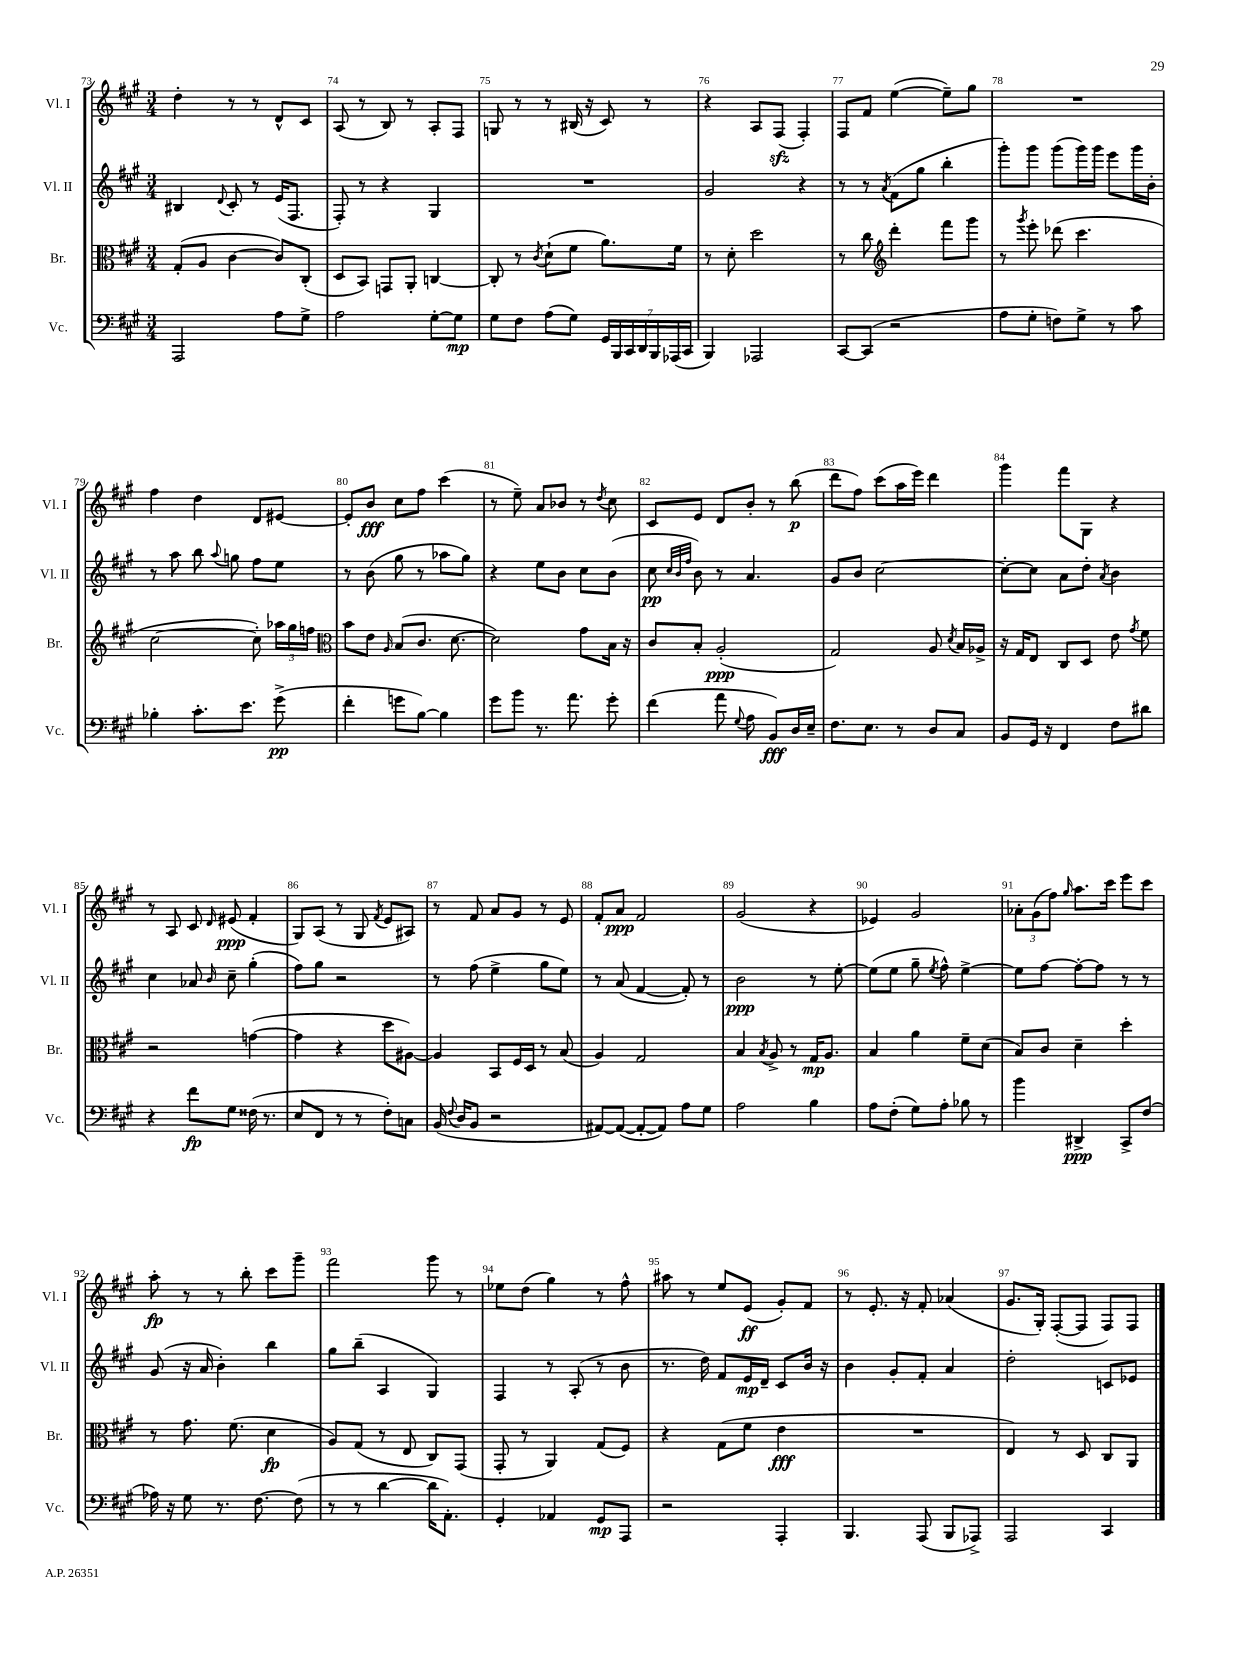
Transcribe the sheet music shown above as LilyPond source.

<<
\new StaffGroup <<
\new Staff = "s0" \with { instrumentName = "Vl. I" shortInstrumentName = "Vl. I" } {
    \clef treble \key a \major \numericTimeSignature \time 3/4
    \autoBeamOff d''4-. r8 r8 d'8[-^ cis'8] |
    a8( r8 b8) r8 a8[-. fis8] |
    g8 r8 r8 bis16( r16 cis'8) r8 |
    r4 a8[ fis8]\sfz( fis4-.) |
    fis8[ fis'8] e''4~( e''8[--) gis''8] |
    R2. |
    fis''4 d''4 d'8[ eis'8]~ |
    eis'8[-. b'8]\fff cis''8[ fis''8] cis'''4( |
    r8 e''8--) a'8[ bes'8] r8 \acciaccatura { d''8 } cis''8 |
    cis'8[ e'8] d'8[ b'8]-. r8 b''8\p( |
    d'''8[ fis''8]) cis'''8[( a''16 e'''16]) d'''4 |
    gis'''4 fis'''8[ gis8] r4 |
    r8 a8 cis'8 \grace { d'16 } eis'8\ppp( fis'4-. |
    gis8[) a8]( r8 gis8 \acciaccatura { fis'8 } e'8[ ais8]) |
    r8 fis'8 a'8[ gis'8] r8 e'8 |
    fis'8[-. a'8]\ppp fis'2 |
    gis'2( r4 |
    ees'4) gis'2 |
    \tuplet 3/2 { aes'8[-. gis'8( fis''8]) } \grace { gis''16 } a''8.[ cis'''16] e'''8[ cis'''8] |
    a''8-.\fp r8 r8 b''8-. cis'''8[ gis'''8]-- |
    fis'''2 gis'''8 r8 |
    ees''8[ d''8]( gis''4) r8 fis''8-^ |
    ais''8 r8 e''8[ e'8]\ff( gis'8[-.) fis'8] |
    r8 e'8.-. r16 fis'8-. aes'4( |
    gis'8.[ gis16]-.) fis8[~-.( fis8] fis8[) fis8] \bar "|." |
}
\new Staff = "s1" \with { instrumentName = "Vl. II" shortInstrumentName = "Vl. II" } {
    \clef treble \key a \major \numericTimeSignature \time 3/4
    \autoBeamOff bis4 \appoggiatura { d'8 } cis'8-. r8 e'16[( fis8.] |
    fis8-.) r8 r4 gis4 |
    R2. |
    gis'2 r4 |
    r8 r8 \acciaccatura { a'8 } fis'8[( gis''8] b''4-. |
    gis'''8[-.) gis'''8] gis'''8[( gis'''16) gis'''16] e'''8[ gis'''16 b'16]-. |
    r8 a''8 b''8 \appoggiatura { a''8 } g''8 fis''8[ e''8] |
    r8 b'8( gis''8 r8 aes''8[ gis''8]) |
    r4 e''8[ b'8] cis''8[ b'8]( |
    cis''8\pp \grace { cis''32[ b'32 fis''32] } b'8) r8 a'4. |
    gis'8[ b'8] cis''2~ |
    cis''8[~-. cis''8] a'8[ d''8]-. \acciaccatura { a'8 } b'4 |
    cis''4 aes'8 \grace { b'16 } cis''8-- gis''4-.( |
    fis''8[) gis''8] r2 |
    r8 fis''8( e''4-> gis''8[ e''8]) |
    r8 a'8( fis'4~ fis'8-.) r8 |
    b'2\ppp r8 e''8~-. |
    e''8[( e''8] gis''8-- \acciaccatura { e''8 } fis''8-^) e''4~-> |
    e''8[ fis''8]~ fis''8[~-. fis''8] r8 r8 |
    gis'8( r16 a'16 b'4-.) b''4 |
    gis''8[ b''8]--( a4 gis4) |
    fis4 r8 a8-.( r8 b'8 |
    r8. d''16) fis'8[ e'16\mp d'16]-- cis'8[ b'16] r16 |
    b'4 gis'8[-. fis'8]-. a'4 |
    d''2-. c'8[ ees'8] \bar "|." |
}
\new Staff = "s2" \with { instrumentName = "Br." shortInstrumentName = "Br." } {
    \clef alto \key a \major \numericTimeSignature \time 3/4
    \autoBeamOff gis8[-.( a8] cis'4~ cis'8[) cis8]-.( |
    d8[ b,8]) g,8[ a,8]-. c4~ |
    c8-. r8 \acciaccatura { cis'8 } d'8[-!( fis'8] a'8.[) fis'16] |
    r8 d'8-. d''2 |
    r8 cis''8 \clef treble d'''4-. fis'''8[ gis'''8] |
    r8 \acciaccatura { gis'''8 } e'''8-. des'''8( cis'''4. |
    cis''2~ cis''8-.) \tuplet 3/2 { aes''16[ gis''16 f''16] } |
    \clef alto b'8[ e'8] \grace { a16 } b8[( cis'8.] d'8.~ |
    d'2) gis'8[ b16] r16 |
    cis'8[ b8]-. a2-.\ppp( |
    gis2) a8 \acciaccatura { d'8 } b16[ aes16]-> |
    r16 gis16[ e8] cis8[ d8] e'8 \acciaccatura { gis'8 } fis'8 |
    r2 g'4~( |
    g'4 r4 d''8[ ais8]~) |
    ais4 b,8[ fis16 d16] r8 b8( |
    a4) gis2 |
    b4 \acciaccatura { b8 } a8-> r8 gis16[\mp a8.] |
    b4 a'4 fis'8[-- d'8]( |
    b8[) cis'8] d'4-- d''4-. |
    r8 gis'8. fis'8.( d'4\fp |
    a8[) gis8]( r8 e8 cis8[) gis,8]( |
    gis,8-. r8 a,4) gis8[( fis8]) |
    r4 gis8[( fis'8] e'4\fff |
    R2. |
    e4) r8 d8 cis8[ a,8] \bar "|." |
}
\new Staff = "s3" \with { instrumentName = "Vc." shortInstrumentName = "Vc." } {
    \clef bass \key a \major \numericTimeSignature \time 3/4
    \autoBeamOff a,,2 a8[ gis8]-> |
    a2 gis8[~-. gis8]\mp |
    gis8[ fis8] a8[( gis8]) \tuplet 7/4 { gis,16[ b,,16 cis,16 d,16 b,,16 aes,,16( cis,16] } |
    b,,4) aes,,2 |
    cis,8[~ cis,8]( r2 |
    a8[ gis8]-. f8[) gis8]-> r8 cis'8 |
    bes4-. cis'8.[-. e'8.] gis'8->\pp( |
    fis'4-. g'8[ b8]~) b4 |
    gis'8[ b'8] r8. a'8. gis'8-. |
    fis'4( a'8 \appoggiatura { gis8 } a8 b,8[\fff) d16 e16]-- |
    fis8.[ e8.] r8 d8[ cis8] |
    b,8[ gis,16] r16 fis,4 fis8[ dis'8] |
    r4 fis'8[\fp gis8] fisis16( r8. |
    e8[ fis,8] r8 r8 fis8[-.) c8] |
    b,16( \appoggiatura { fis8 } d16[ b,8] r2 |
    ais,8[~) ais,8]~( ais,8[~-. ais,8]) a8[ gis8] |
    a2 b4 |
    a8[ fis8]-.( gis8[) a8]-. bes8 r8 |
    b'4 dis,4->\ppp cis,8[-> fis8]( |
    aes16) r16 gis8 r8. fis8.~ fis8( |
    r8 r8 d'4~ d'16[ a,8.]-.) |
    gis,4-. aes,4 gis,8[\mp a,,8] |
    r2 a,,4-. |
    b,,4. a,,8( b,,8[ aes,,8]->) |
    a,,2 cis,4 \bar "|." |
}
>>
>>
\layout { \context { \Score currentBarNumber = #73 \override BarNumber.break-visibility = ##(#f #t #t) barNumberVisibility = #all-bar-numbers-visible } }
